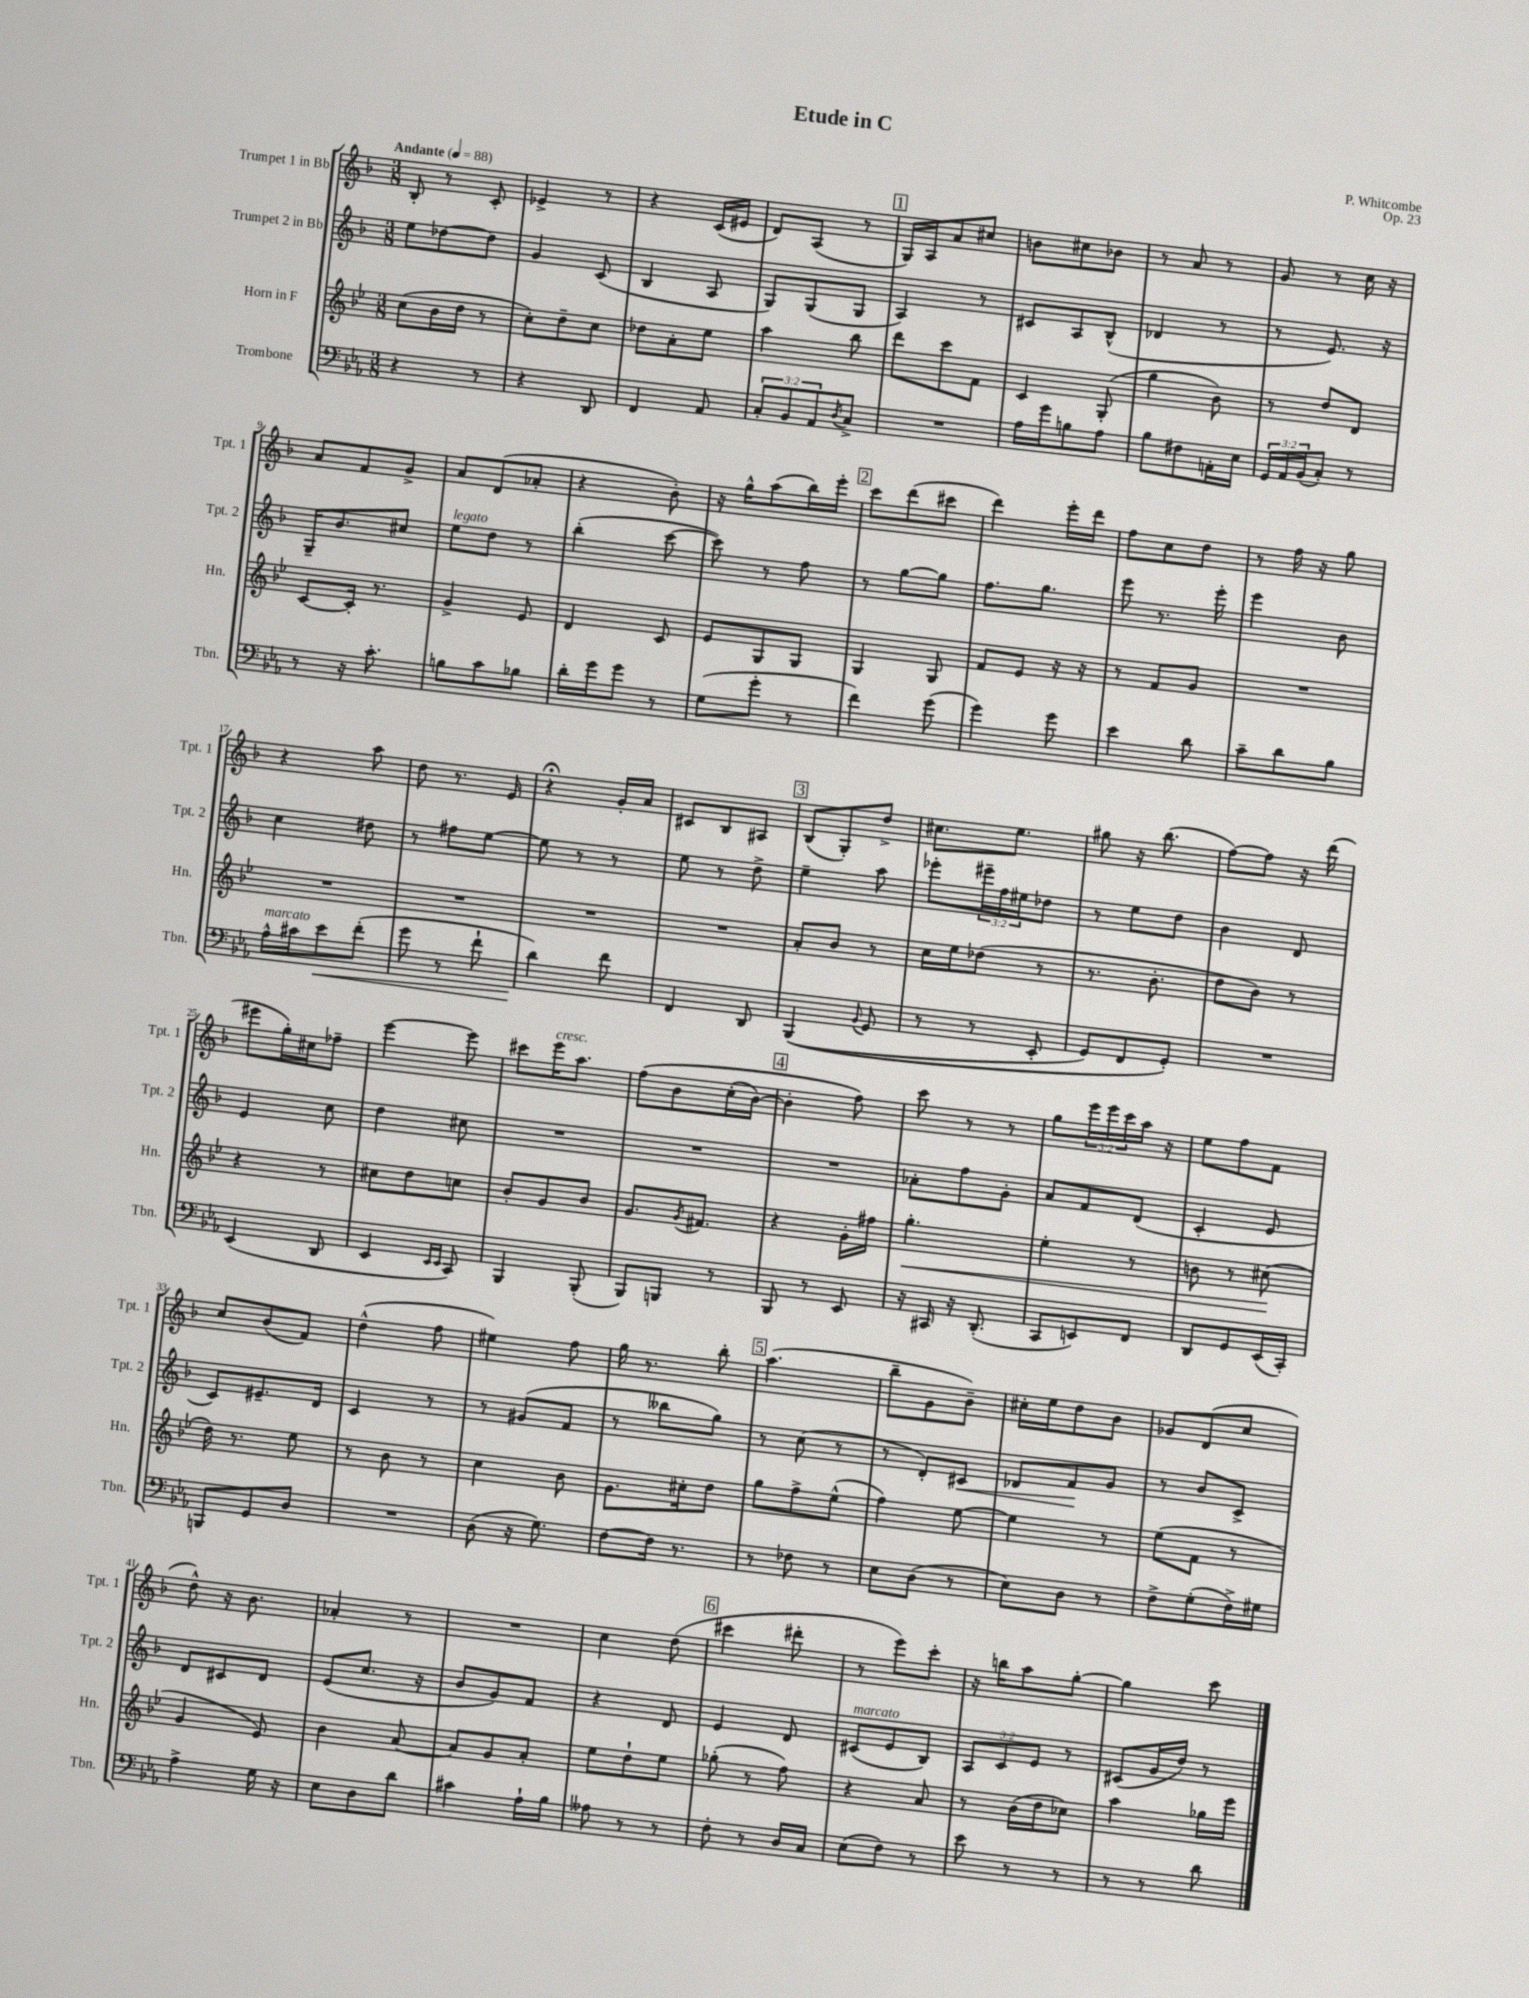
\header { title = "Etude in C" composer = "P. Whitcombe" opus = "Op. 23" }
<<
\new StaffGroup <<
\new Staff = "s0" \with { instrumentName = "Trumpet 1 in Bb" shortInstrumentName = "Tpt. 1" } {
    \clef treble \key f \major \numericTimeSignature \time 3/8 \override Staff.TupletNumber.text = #tuplet-number::calc-fraction-text \tempo "Andante" 4 = 88
    bes8-. r8 c'8-. |
    ees'4-> r8 |
    r4 c'16( eis'16 |
    d'8) a8( r8 |
    \mark \markup { \box "1" } g16) a16 a'8 cis''8 |
    b'8 cis''8 bes'8 |
    r8 a'8 r8 |
    g'8 r8 c''16 r16 |
    a'8 f'8 g'8-> |
    a'8 d'8( aes'8-. |
    r4 bes'8-.) |
    r16 g''16-^ a''8( bes''16) e'''16-. |
    \mark \markup { \box "2" } c'''8 d'''8( cis'''8 |
    d'''4) e'''16-. d'''16 |
    f''8 c''8 d''8 |
    r8 f''16 r16 g''8 |
    r4 a''8 |
    d''8 r8. e'16 |
    r4\fermata g'16-. a'16 |
    cis'8 bes8 ais8 |
    \mark \markup { \box "3" } bes8( g8-.) d''8-> |
    cis''8. e''8. |
    gis''8 r16 bes''8.( |
    f''8~) f''8 r16 d'''16( |
    eis'''8 g''16-.) cis''16 fes''8-- |
    e'''4~ e'''8 |
    cis'''8 e'''16^\markup { \italic "cresc." } a''8. |
    f''8\( bes'8 c''16-.( bes'16~) |
    \mark \markup { \box "4" } bes'4-. f''8\) |
    c'''8 r8 r8 |
    g''8 \tuplet 3/2 { e'''16 e'''16 c'''16 } a''16 r16 |
    e''8 f''8 f'8 |
    c''8 bes'8( f'8) |
    d''4-^( f''8 |
    eis''4) f''8 |
    g''16 r8. bes''8-. |
    \mark \markup { \box "5" } a''4.( |
    bes''8-- g'8 bes'8--) |
    cis''16-. e''16 d''8 bes'8 |
    ges'8 d'8( c''8 |
    d''8-^) r16 bes'8. |
    aes'4-. r8 |
    R4. |
    c''4 d''8( |
    \mark \markup { \box "6" } cis'''4 dis'''8-. |
    r8 e'''8) c'''8-. |
    r16 b''16 a''8 g''8~-. |
    g''4 c'''8 \bar "|." |
}
\new Staff = "s1" \with { instrumentName = "Trumpet 2 in Bb" shortInstrumentName = "Tpt. 2" } {
    \clef treble \key f \major \numericTimeSignature \time 3/8 \override Staff.TupletNumber.text = #tuplet-number::calc-fraction-text
    e''8 des''8~ des''8 |
    g'4 c'8( |
    bes4 a8 |
    g8) g8( g8 |
    \mark \markup { \box "1" } a4) r8 |
    cis'8 a8 bes8-^( |
    des'4 r8 |
    r8 e'8.) r16 |
    g16-- bes'8. cis''8 |
    e''8^\markup { \italic "legato" } d''8 r8 |
    bes''4-.( c'''8~ |
    c'''8) r8 f''8 |
    \mark \markup { \box "2" } r8 g''8~ g''8 |
    f''8. g''8. |
    e'''8 r8. e'''16-. |
    e'''4 bes'8 |
    c''4 dis''8 |
    r8 fis''8 e''8~ |
    e''8 r8 r8 |
    e''8 r8 d''8-> |
    \mark \markup { \box "3" } e''4-- a''8 |
    ees'''8-. \tuplet 3/2 { eis'''16-- f''16 eis''16 } des''8 |
    r8 e''8 d''8 |
    bes'4 d'8 |
    e'4 c''8 |
    d''4 cis''8 |
    R4. |
    R4. |
    \mark \markup { \box "4" } R4. |
    aes'8-. f''8 g'8-. |
    a'8 f'8 d'8( |
    c'4-. e'8 |
    c'8) eis'8.-- d'16 |
    c'4 r8 |
    r8 gis'8( f'8 |
    r8 beses''8 g''8) |
    \mark \markup { \box "5" } r8 c''8( r8 |
    r8 d'8-.) cis'8\< |
    des'8 f'8\! g'8 |
    r8 bes'8 c'8-> |
    d'8 cis'8 d'8 |
    e'8( c''8. r16 |
    bes'8 g'8) f'8 |
    r4 d'8 |
    \mark \markup { \box "6" } e'4 d'8 |
    cis'8^\markup { \italic "marcato" }( e'8 bes8) |
    \tuplet 3/2 { a8 c'8 e'8 } r8 |
    cis'8( g'16 d''16) r8 \bar "|." |
}
\new Staff = "s2" \with { instrumentName = "Horn in F" shortInstrumentName = "Hn." } {
    \clef treble \key bes \major \numericTimeSignature \time 3/8
    c''8( bes'16 d''16 r8 |
    c''8-.) d''8-- c''8 |
    des''8 a'8-. ees''8 |
    a''4 bes''8 |
    \mark \markup { \box "1" } d'''8 c'''8 f'8 |
    c'4 g8-.( |
    g''4 bes'8) |
    r8 d''8 d'8 |
    c'8~ c'16-. r8. |
    g'4-> ees'8 |
    d'4 c'8 |
    ees'8 g8 g8 |
    \mark \markup { \box "2" } g4 g8 |
    f'8 ees'8 r16 r16 |
    r8 f'8 g'8 |
    R4. |
    R4. |
    R4. |
    R4. |
    R4. |
    \mark \markup { \box "3" } a'8-. bes'8 r8 |
    c''16 ees''16 des''8( r8 |
    r8. bes'8.-. |
    d''8 bes'8) r8 |
    r4 r8 |
    cis''8 d''8 c''8 |
    bes'8-. g'8 bes'8 |
    g'8. \acciaccatura { g'8 } fis'8. |
    \mark \markup { \box "4" } r4 g'16-. fis''16 |
    g''4.-.\< |
    ees''4-. r8 |
    b'8 r8 cis''8\!( |
    d''16) r8. ees''8 |
    r8 bes'8 r8 |
    c''4 bes'8 |
    g'8. cis''16-. d''8 |
    \mark \markup { \box "5" } g''8 f''8-> ees''8-^( |
    f''4) ees''8~ |
    ees''4 r8 |
    ees''8( f'8 r8 |
    g'4 ees'8) |
    bes'4 a'8~ |
    a'8 g'8 a'8-. |
    ees''8 d''8-! ees''8 |
    \mark \markup { \box "6" } ges''8-.( r8 f''8) |
    r4 a'8 |
    r8 bes'16( d''16 ces''8) |
    a''4 ges''16 ees'''16 \bar "|." |
}
\new Staff = "s3" \with { instrumentName = "Trombone" shortInstrumentName = "Tbn." } {
    \clef bass \key ees \major \numericTimeSignature \time 3/8 \override Staff.TupletNumber.text = #tuplet-number::calc-fraction-text
    r4 r8 |
    r4 d,8 |
    f,4 aes,8 |
    \tuplet 3/2 { c8-. bes,8 aes,8 } \acciaccatura { d8 } c8-> |
    \mark \markup { \box "1" } R4. |
    aes16 g'16 b8 aes8 |
    bes8 fis8 a,16-. ees16 |
    \tuplet 3/2 { g,16 aes,16 bes,16( } c8-.) r8 |
    r8 r16 c'8.-. |
    b8 c'8 bes8 |
    d'16-. g'16 g'8 r8 |
    g8( g'8-. r8 |
    \mark \markup { \box "2" } f'4) g'8( |
    g'4) g'8 |
    ees'4 d'8 |
    c'8-- d'8 bes8 |
    aes16-^^\markup { \italic "marcato" } cis'16 ees'8\< f'8-.( |
    g'8 r8 f'8-! |
    d'4\!) f'8 |
    f,4 d,8 |
    \mark \markup { \box "3" } bes,,4(\( \appoggiatura { bes,8 } g,8 |
    r8 r8 ees,8-. |
    g,8) f,8 g,8-.\) |
    R4. |
    ees,4( d,8 |
    ees,4 \grace { ees,16 ees,16 } c,8) |
    bes,,4 bes,,8-.( |
    bes,,8) b,,8 r8 |
    \mark \markup { \box "4" } bes,,8 r8 ees,8 |
    r16 cis,16 r16 d,8.-.( |
    c,8 e,8) f,8 |
    d,8 g,8 ees,16( c,16-.) |
    b,,8 g,8 d8 |
    R4. |
    d8( r16 g8.) |
    f8~ f16 r8. |
    \mark \markup { \box "5" } r8 fes8 r8 |
    ees8 d8( r8 |
    ees8) d8 r8 |
    f8-> g8-.( f16->) gis16 |
    aes4-> g16 r16 |
    ees8 d8 d'8 |
    cis'4 aes16-! bes16 |
    aeses8 r8 r8 |
    \mark \markup { \box "6" } f8-. r8 d16 c16 |
    ees8( f8) r8 |
    ees'8 r8 r8 |
    r8 r8 d'8 \bar "|." |
}
>>
>>
